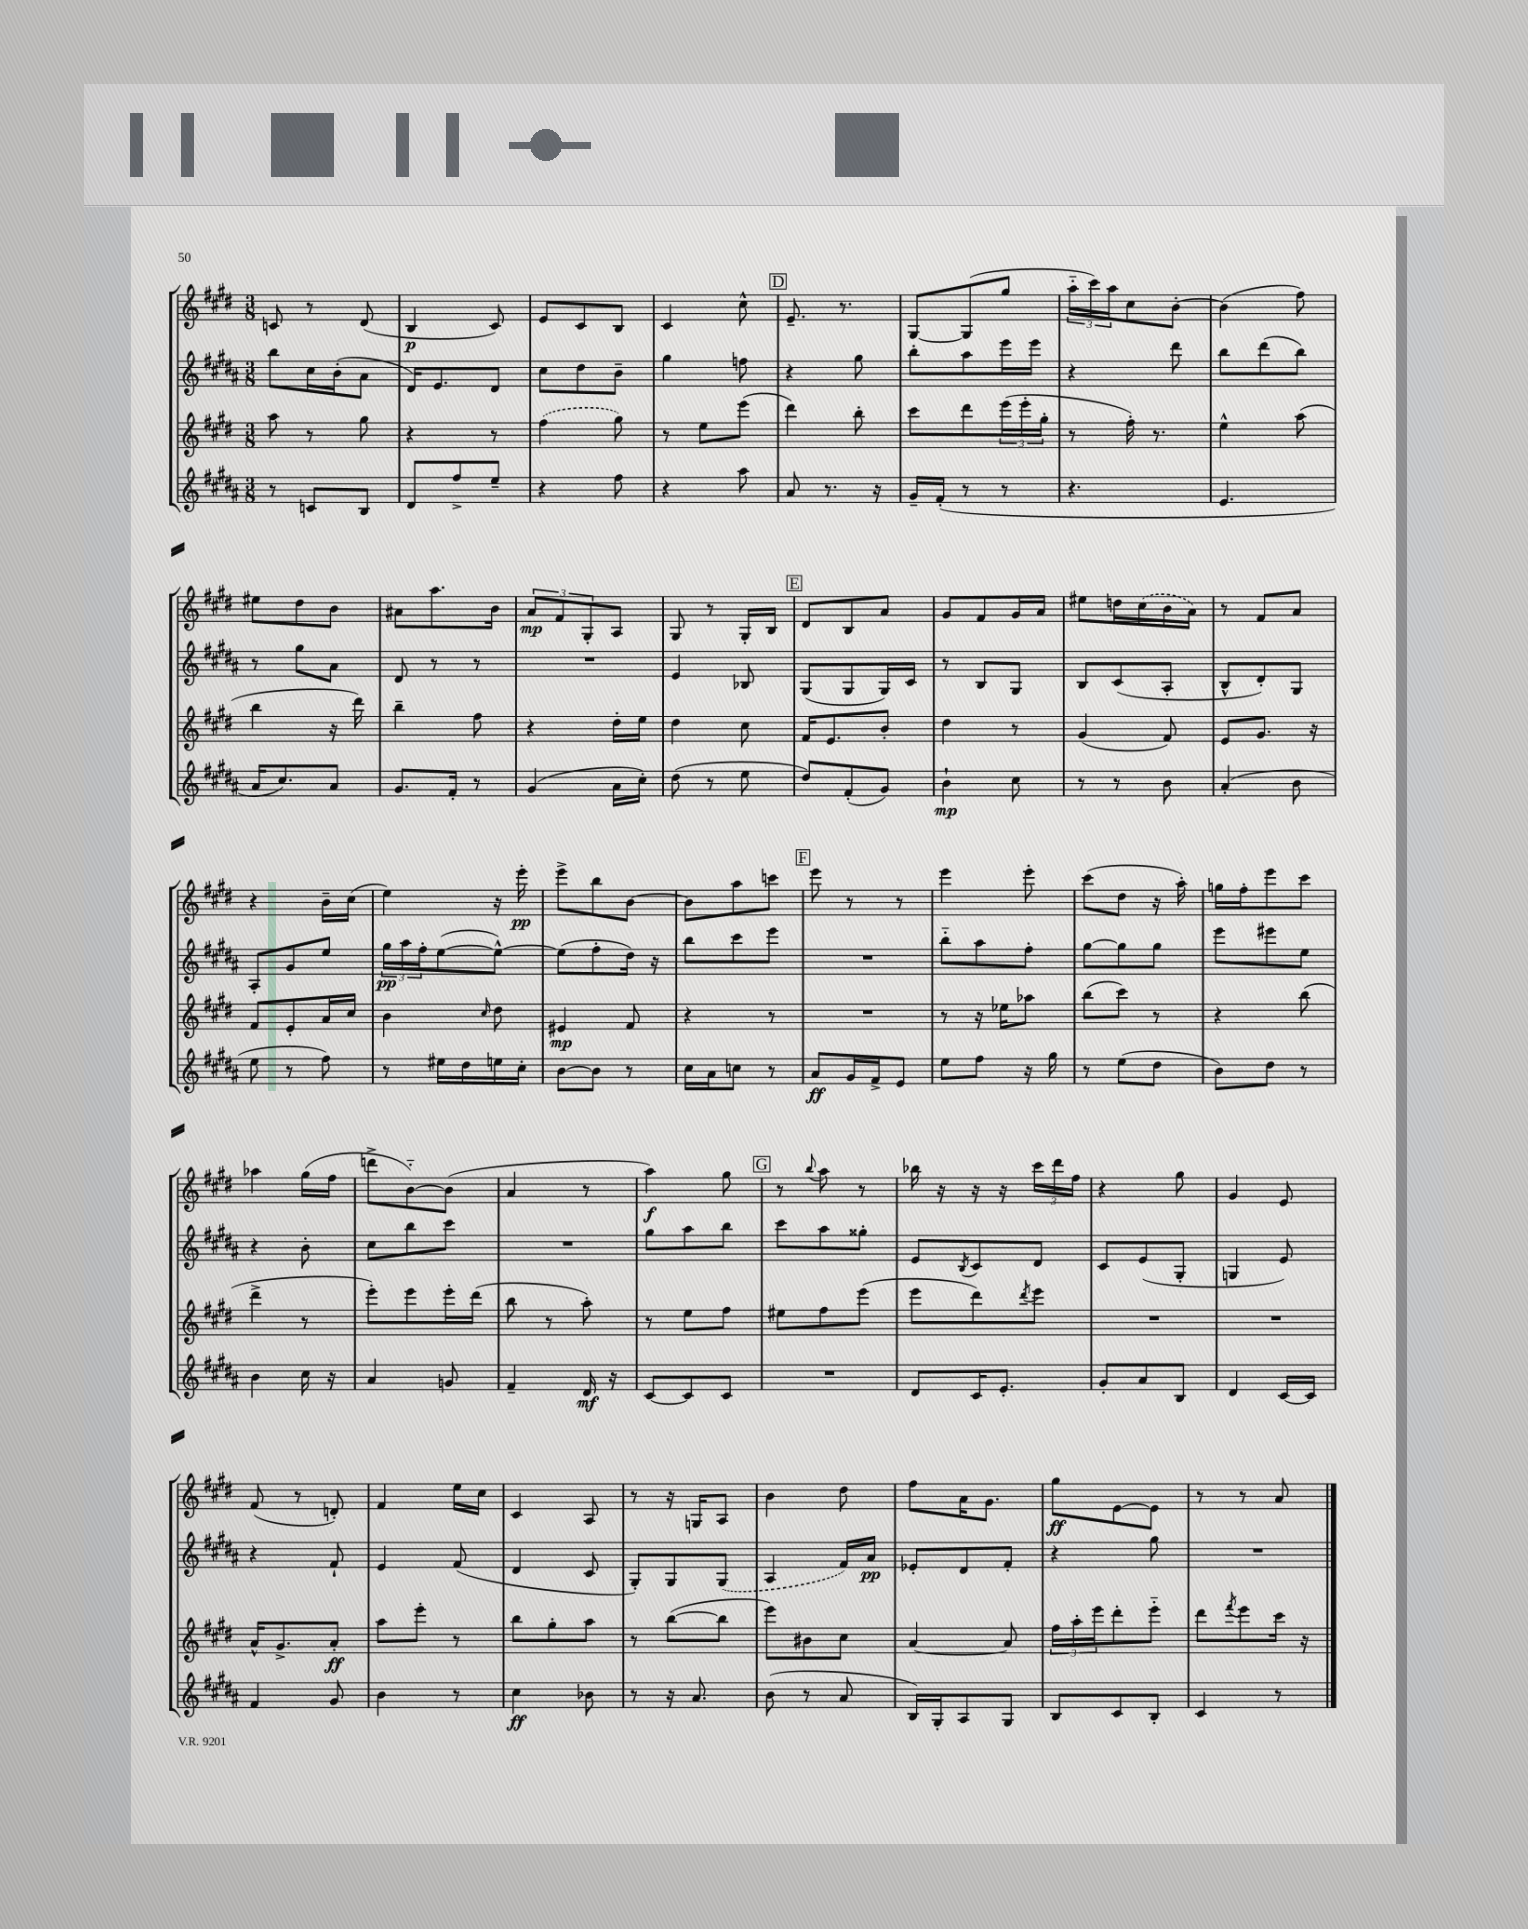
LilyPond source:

<<
\new StaffGroup <<
\new Staff = "s0" {
    \clef treble \key e \major \numericTimeSignature \time 3/8
    c'8 r8 dis'8( |
    b4\p cis'8) |
    e'8 cis'8 b8 |
    cis'4 cis''8-^ |
    \mark \markup { \box "D" } e'8.-- r8. |
    gis8~ gis8( gis''8 |
    \tuplet 3/2 { a''16-_ cis'''16) a''16 } cis''8 b'8~-. |
    b'4( fis''8) |
    eis''8 dis''8 b'8 |
    ais'8 a''8. b'16 |
    \tuplet 3/2 { a'8\mp fis'8 gis8-. } a8 |
    gis8 r8 gis16-. b16 |
    \mark \markup { \box "E" } dis'8 b8 a'8 |
    gis'8 fis'8 gis'16 a'16 |
    eis''8 d''16 \once \slurDashed cis''16( b'16 a'16) |
    r8 fis'8 a'8 |
    r4 b'16-- cis''16( |
    e''4) r16 e'''16-.\pp |
    e'''8-> b''8 b'8~ |
    b'8 a''8 c'''8 |
    \mark \markup { \box "F" } e'''8 r8 r8 |
    e'''4 e'''8-. |
    cis'''8( dis''8 r16 a''16-.) |
    g''16 fis''16-. e'''8 cis'''8 |
    aes''4 gis''16( fis''16 |
    d'''8-> b'8~-_) b'8( |
    a'4 r8 |
    a''4\f) gis''8 |
    \mark \markup { \box "G" } r8 \appoggiatura { b''8 } a''8 r8 |
    bes''16 r16 r16 r16 \tuplet 3/2 { cis'''16 dis'''16 fis''16 } |
    r4 gis''8 |
    gis'4 e'8 |
    fis'8( r8 d'8-.) |
    fis'4 e''16 cis''16 |
    cis'4 a8 |
    r8 r16 g16 a8 |
    b'4 dis''8 |
    fis''8 a'16 gis'8. |
    gis''8\ff e'8~ e'8 |
    r8 r8 a'8 \bar "|." |
}
\new Staff = "s1" {
    \clef treble \key b \major \numericTimeSignature \time 3/8
    b''8 cis''16 b'16-.( ais'8 |
    dis'16) e'8. dis'8 |
    cis''8 dis''8 b'8-- |
    gis''4 f''8 |
    \mark \markup { \box "D" } r4 gis''8 |
    b''8-. ais''8 e'''16 e'''16 |
    r4 dis'''8 |
    b''8 dis'''8( b''8) |
    r8 gis''8 ais'8 |
    dis'8 r8 r8 |
    R4. |
    e'4 bes8 |
    \mark \markup { \box "E" } gis8( gis8 gis16) cis'16 |
    r8 b8 gis8 |
    b8 cis'8( ais8-. |
    b8-^ dis'8-.) gis8 |
    ais8-. gis'8 e''8 |
    \tuplet 3/2 { gis''16\pp ais''16 fis''16-. } e''8~( e''8~-^) |
    e''8( fis''8-. dis''16) r16 |
    b''8 cis'''8 e'''8 |
    \mark \markup { \box "F" } R4. |
    b''8-_ ais''8 fis''8-. |
    gis''8~ gis''8 gis''8 |
    e'''8 eis'''8 e''8 |
    r4 b'8-. |
    cis''8 b''8 cis'''8 |
    R4. |
    gis''8 ais''8 b''8 |
    \mark \markup { \box "G" } cis'''8 ais''8 gisis''8-. |
    e'8 \acciaccatura { b8 } cis'8 dis'8 |
    cis'8 e'8( gis8-. |
    g4 e'8) |
    r4 fis'8-! |
    e'4 fis'8( |
    dis'4 cis'8 |
    gis8-.) gis8 \once \slurDashed gis8( |
    ais4 fis'16) ais'16\pp |
    ees'8-. dis'8 fis'8-. |
    r4 gis''8 |
    R4. \bar "|." |
}
\new Staff = "s2" {
    \clef treble \key e \major \numericTimeSignature \time 3/8
    a''8 r8 gis''8 |
    r4 r8 |
    \once \slurDashed fis''4( gis''8) |
    r8 e''8 e'''8( |
    \mark \markup { \box "D" } dis'''4) b''8-. |
    cis'''8 dis'''8 \tuplet 3/2 { e'''16( e'''16-. gis''16-. } |
    r8 fis''16-.) r8. |
    e''4-^ a''8( |
    b''4 r16 dis'''16) |
    b''4-- fis''8 |
    r4 dis''16-. e''16 |
    dis''4 cis''8 |
    \mark \markup { \box "E" } fis'16 e'8. b'8-. |
    dis''4 r8 |
    gis'4( fis'8) |
    e'8 gis'8. r16 |
    fis'8 e'8-. a'16 cis''16 |
    b'4 \grace { cis''16 } dis''8 |
    eis'4\mp fis'8 |
    r4 r8 |
    \mark \markup { \box "F" } R4. |
    r8 r16 ees''16 aes''8 |
    b''8( cis'''8) r8 |
    r4 b''8( |
    dis'''4-> r8 |
    e'''8-.) e'''8 e'''16-. dis'''16( |
    b''8 r8 a''8-.) |
    r8 e''8 fis''8 |
    \mark \markup { \box "G" } eis''8 fis''8 e'''8( |
    e'''8 dis'''8) \acciaccatura { dis'''8 } e'''8 |
    R4. |
    R4. |
    a'16-^ gis'8.-> a'8-.\ff |
    a''8 e'''8-. r8 |
    b''8 gis''8-. a''8 |
    r8 b''8~( b''8 |
    e'''8) bis'8 cis''8 |
    a'4~ a'8 |
    \tuplet 3/2 { fis''16 a''16-. e'''16 } dis'''8-. e'''8-_ |
    dis'''8 \acciaccatura { fis'''8 } e'''8 cis'''16 r16 \bar "|." |
}
\new Staff = "s3" {
    \clef treble \key b \major \numericTimeSignature \time 3/8
    r8 c'8 b8 |
    dis'8 fis''8-> e''8-- |
    r4 fis''8 |
    r4 ais''8 |
    \mark \markup { \box "D" } ais'8 r8. r16 |
    gis'16-- fis'16-.( r8 r8 |
    r4. |
    e'4. |
    ais'16 cis''8.) ais'8 |
    gis'8. fis'16-. r8 |
    gis'4( ais'16 cis''16-.) |
    dis''8( r8 e''8 |
    \mark \markup { \box "E" } dis''8) fis'8-.( gis'8) |
    b'4-!\mp cis''8 |
    r8 r8 b'8 |
    ais'4-.( b'8 |
    e''8 r8 fis''8) |
    r8 eis''16 dis''16 e''16 cis''16-. |
    b'8~ b'8 r8 |
    cis''16 ais'16 c''8 r8 |
    \mark \markup { \box "F" } ais'8\ff gis'16 fis'16-> e'8 |
    e''8 fis''8 r16 gis''16 |
    r8 e''8( dis''8 |
    b'8) dis''8 r8 |
    b'4 cis''16 r16 |
    ais'4 g'8 |
    fis'4-- dis'16\mf r16 |
    cis'8~ cis'8 cis'8 |
    \mark \markup { \box "G" } R4. |
    dis'8 cis'16 e'8.-. |
    gis'8-. ais'8 b8 |
    dis'4 cis'16~ cis'16 |
    fis'4 gis'8 |
    b'4 r8 |
    cis''4\ff bes'8 |
    r8 r16 ais'8. |
    b'8( r8 ais'8 |
    b16) gis16-. ais8 gis8 |
    b8 cis'8 b8-. |
    cis'4 r8 \bar "|." |
}
>>
>>
\layout { \context { \Score \remove "Bar_number_engraver" } }
